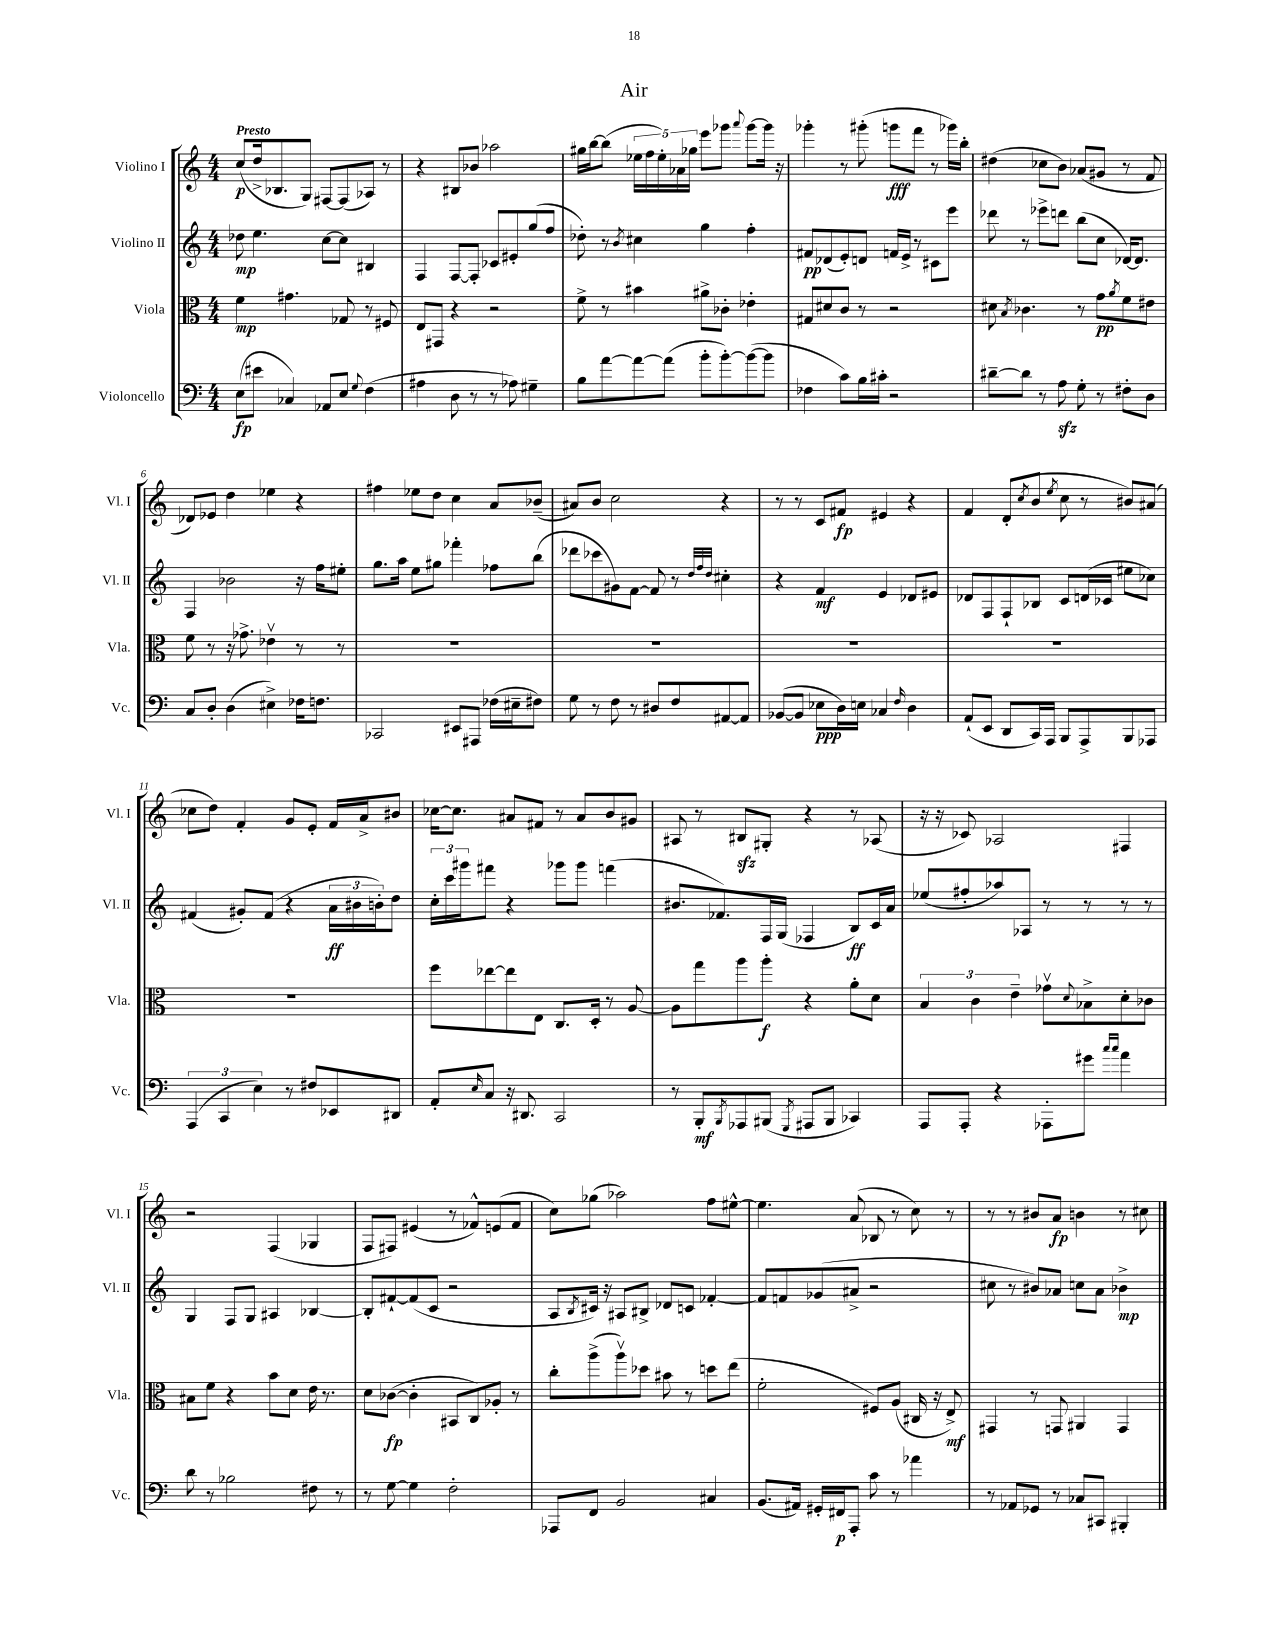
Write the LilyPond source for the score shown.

\header { title = "Air" }
<<
\new StaffGroup <<
\new Staff = "s0" \with { instrumentName = "Violino I" shortInstrumentName = "Vl. I" } {
    \clef treble \key c \major \numericTimeSignature \time 4/4 \tempo "Presto"
    c''8\p( d''16-> bes8. g8) fis8~ fis8( aes8) r8 |
    r4 bis8 bes'8 aes''2 |
    gis''16 b''16~ b''8( \tuplet 5/4 { ees''16 f''16 ees''16-.) aes'16 ges''16 } e'''8 ges'''8 \appoggiatura { a'''8 } ges'''8~ ges'''16 r16 |
    ges'''4-. r8 gis'''8-.( g'''8\fff f'''8 r8 ges'''16) b''16-. |
    dis''4( ces''8 b'8) aes'8( gis'8 r8 f'8 |
    des'8) ees'8 d''4 ees''4 r4 |
    fis''4 ees''8 d''8 c''4 a'8 bes'8--( |
    ais'8) b'8 c''2 r4 |
    r8 r8 c'8 fis'8\fp eis'4 r4 |
    f'4 d'8-.( \acciaccatura { c''8 } b'8 \acciaccatura { e''8 } c''8 r8 bis'8) ais'8( |
    ces''8 d''8) f'4-. g'8 e'8-. f'16 a'16-> bis'8 |
    ces''16~ ces''8. ais'8 fis'8 r8 ais'8 b'8 gis'8 |
    ais8 r8 bis8\sfz gis8-. r4 r8 aes8( |
    r16 r16 ces'8) aes2 fis4 |
    r2 f4( ges4 |
    f8 fis8) eis'4( r8 fes'8-^) e'8( fes'8 |
    c''8) ges''8( aes''2) f''8 eis''8~-^ |
    eis''4. a'8( bes8 r8 c''8) r8 |
    r8 r8 bis'8 a'8\fp b'4 r8 cis''8 \bar "|." |
}
\new Staff = "s1" \with { instrumentName = "Violino II" shortInstrumentName = "Vl. II" } {
    \clef treble \key c \major \numericTimeSignature \time 4/4
    des''8\mp e''4. c''8~ c''8 bis4 |
    f4 f8~ f8-. ces'8 eis'8-. g''8( f''8 |
    des''8-.) r8 \acciaccatura { b'8 } cis''4 g''4 f''4-. |
    fis'8\pp des'8( e'8-.) d'8 f'16 e'16-> r8 cis'8 e'''8 |
    des'''8 r8 ees'''8-> d'''8 b''8( c''8 des'16~) des'8. |
    f4 bes'2 r16 f''16 eis''8-. |
    g''8. a''16 e''8 gis''8 fes'''4-. fes''8 b''8( |
    des'''8 ces'''8 gis'8) f'8~ f'8 r8 \grace { d''32 f''32 d''32 } cis''4-. |
    r4 f'4\mf e'4 des'8 eis'8 |
    des'8 f8 f8-! bes8 c'8 d'16( ces'16 eis''8 ces''8) |
    fis'4( gis'8-.) fis'8( r4 \tuplet 3/2 { a'16\ff bis'16 b'16-.) } d''8 |
    \tuplet 3/2 { c''16-. c'''16 gis'''16 } fis'''8 r4 ges'''8 ges'''8 f'''4( |
    bis'8. fes'8.) f16 g16( fes4 b8\ff) c'16 a'16 |
    ees''8( fis''8-. aes''8) aes8 r8 r8 r8 r8 |
    g4 f8 g8 ais4 bes4~ |
    bes8-. fis'8~-! fis'8( c'8 r2 |
    a8 \acciaccatura { b8 } cis'16) r16 ais8 bis8-> des'8 c'8 fes'4~-. |
    fes'8 f'8 ges'8( ais'8-> r2 |
    cis''8 r8 bis'8) aes'8 c''8 aes'8 bes'4->\mp \bar "|." |
}
\new Staff = "s2" \with { instrumentName = "Viola" shortInstrumentName = "Vla." } {
    \clef alto \key c \major \numericTimeSignature \time 4/4
    f'4\mp gis'4. ges8 r8 fis8 |
    e8 gis,8 r4 r2 |
    f'8-> r8 bis'4 ais'8-> ces'8-. ees'4-. |
    gis8 dis'8 c'8 r8 r2 |
    dis'8 \acciaccatura { b8 } ces'4. r8 g'8\pp \acciaccatura { a'8 } f'8 eis'8 |
    f'8 r8 r16 ges'8.-> ees'4\upbow r8 r8 |
    R1 |
    R1 |
    R1 |
    R1 |
    R1 |
    f''8 ees''8~ ees''8 e8 c8. d16-. r8 a8~ |
    a8 g''8 a''8 a''8-.\f r4 a'8-. d'8 |
    \tuplet 3/2 { b4 c'4 e'4-- } ges'8\upbow \appoggiatura { d'8 } bes8-> d'8-. ces'8 |
    bis8 f'8 r4 b'8 d'8 e'16 r8. |
    d'8 ces'8~\fp( ces'4-. bis,8 c8) aes8-. r8 |
    c''8-. a''8->( a''8\upbow) des''8 bis'8 r8 d''8 e''8( |
    f'2-. fis8) a8( cis16 r16 e8->\mf) |
    gis,4 r8 g,8 ais,4 g,4 \bar "|." |
}
\new Staff = "s3" \with { instrumentName = "Violoncello" shortInstrumentName = "Vc." } {
    \clef bass \key c \major \numericTimeSignature \time 4/4
    e8\fp( eis'8 ces4) aes,8 e8 \appoggiatura { g8 } f4( |
    ais4 d8 r8 r8 aes8) gis4-- |
    b8 a'8~ a'8~ a'8( b'8-. b'8~-.) b'8~( b'8 |
    fes4 c'8) b16 cis'16-. r2 |
    dis'8~-- dis'8 r8 a8\sfz g8-. r8 fis8-. d8 |
    c8 d8-. d4( eis4->) fes16 f8. |
    ces,2 eis,8 ais,,8 fes16( eis16-- fis8) |
    g8 r8 f8 r8 dis8 f8 ais,8~ ais,8 |
    bes,8~( bes,8 ees8\ppp d16) e16 ces4 \grace { f16 } d4 |
    a,8-!( e,8 d,8 c,16) a,,16 b,,8 a,,8-> b,,8 aes,,8 |
    \tuplet 3/2 { a,,4( c,4 e4) } r8 fis8 ees,8 dis,8 |
    a,8-. \grace { e16 } c8 r16 dis,8. c,2 |
    r8 b,,8-.\mf \acciaccatura { b,,8 } aes,,8 bis,,8( \acciaccatura { g,,8 } ais,,8 bis,,8 ces,4) |
    a,,8 a,,8-. r4 aes,,8-. gis'8 \grace { c''16 c''16 } a'4 |
    d'8 r8 bes2 fis8 r8 |
    r8 g8~ g4 f2-. |
    aes,,8 f,8 b,2 cis4 |
    b,8.( ais,16) gis,16-. fis,16\p a,,8-. c'8 r8 aes'4 |
    r8 aes,8 ges,8 r8 ces8 cis,8 bis,,4-. \bar "|." |
}
>>
>>
